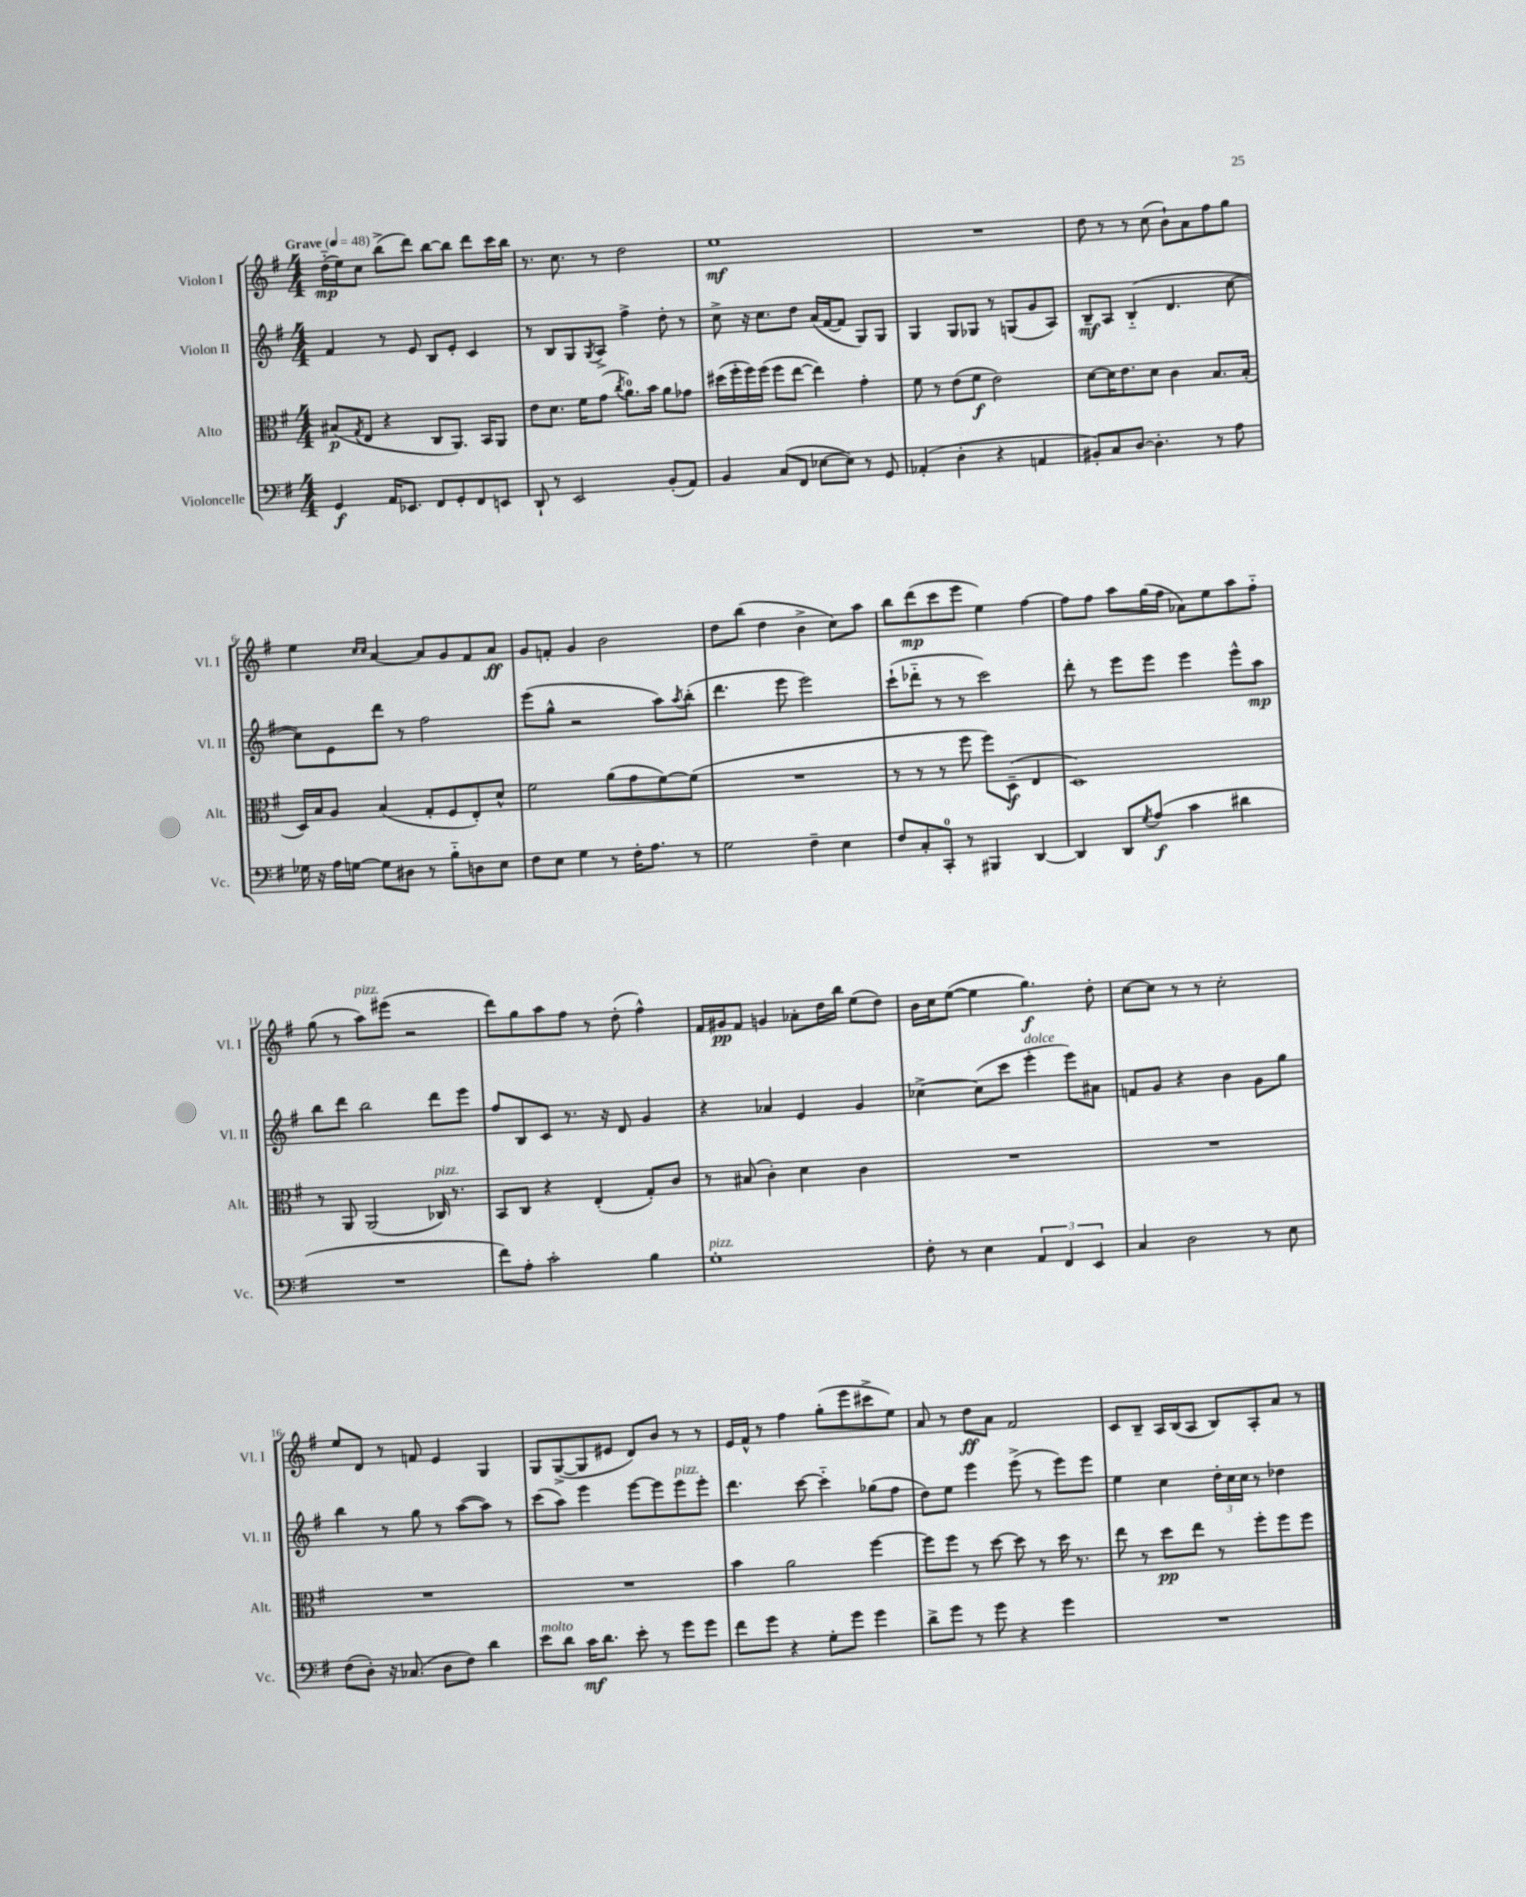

**kern	**kern	**kern	**kern
*staff4	*staff3	*staff2	*staff1
*clefF4	*clefC3	*clefG2	*clefG2
*k[f#]	*k[f#]	*k[f#]	*k[f#]
*M4/4	*M4/4	*M4/4	*M4/4
*MM48	*MM48	*MM48	*MM48
4GG	(8B#	4f#	(16dd'~
.	.	.	16ee)
.	8qG	.	.
.	8E	.	8cc
16AA	4r	8r	(8bb^
8.EE-	.	.	.
.	.	8e	8ddd)
8FF#	8C	8B	[8bb
8GG'	8.AA)	8e'	8bb]
8FF#	.	4c	8ddd
.	16BB	.	.
8EE	8AA	.	16ccc
.	.	.	16bb
=	=	=	=
8DD`	8e	8r	8.r
8r	8.d	8B	.
.	.	.	8.cc
2EE	.	8G	.
.	16f#	.	.
.	.	8qG	.
.	(8g	8A^	8r
.	8qcc	.	.
.	8.a)	4ff#^	2dd
.	16b	.	.
(8BB'	8a	8dd'	.
8AA)	8g-	8r	.
=	=	=	=
4BB	(16dd#	8cc^	1ee
.	16ff#'	.	.
.	16ff#)	16r	.
.	(16ff#	8.cc	.
(8C	8ff#	.	.
8FF#	[8ee	8dd	.
[8E-	4ee])	(16a	.
.	.	[16f#	.
8E-])	.	8f#]	.
8r	4g'	8G)	.
8GG	.	8G	.
=	=	=	=
(4AA-'	8f#	4G	1r
.	8r	.	.
4D'	(8e	8G	.
.	8f#	8G-	.
4r	2e)	8r	.
.	.	(8G	.
4AA	.	8g	.
.	.	8A)	.
=	=	=	=
8BB#')	[8d	8B~	8dd
8C	16d]	8A	8r
.	8.e	.	.
[8D	.	(4B'~	8r
4.D']	8d	.	(8cc
.	4c	4.d	8b`)
.	.	.	8a
8r	8.B	.	8ff#
8A	.	[8cc	8gg
.	(16B'	.	.
=	=	=	=
16G-	16D)	8cc])	4ee
16r	16B	.	.
16A	8A	8e	.
[16G	.	.	.
.	.	.	16qqcc
.	.	.	16qqcc
8G]	(4B	8ddd	[4a
8D#	.	8r	.
8r	8G'	2ff#	8a]
8B'~	8F#	.	8g
8D	8E')	.	8f#
8E	8d^^	.	8a
=	=	=	=
8F#	2f#	(8eee	8g
8E	.	8gg^^	8f'
4G	.	2r	4g
8r	(8a	.	2b
16F#'	8g	.	.
8.A	.	.	.
.	[8f#)	8aa)	.
.	.	8qaa	.
8r	(8f#]	(8bb'	.
=	=	=	=
2G	1r	4.ddd	8dd
.	.	.	(8bb
.	.	.	4dd
.	.	8eee	.
4F#~	.	2eee)	4b^
4E	.	.	8cc)
.	.	.	8aa
=	=	=	=
8F#	8r	(8ccc`	8bb
8C'	8r	8ddd-'~	(8ddd
8CC'	8r	8r	8ccc
8r	8ff#	8r	8eee
4BBB#	8ff#)	2ccc)	4ee)
.	(8D~	.	.
[4DD	4E	.	[4ff#
=	=	=	=
4DD]	1D)	8ddd'	8ff#]
.	.	8r	8ff#
8DD	.	8eee	8aa
8qG	.	.	.
(8A	.	8eee	(16gg
.	.	.	16ff#
4c	.	4eee	8a-)
.	.	.	8ee
4d#	.	8eee^^	8aa
.	.	8aa	8ff#'~
=	=	=	=
1r	8r	8bb	(8gg
.	8AA	8ddd	8r
.	(2AA	2bb	8aa)
.	.	.	(8eee#
.	.	.	2r
.	16C-)	8ddd	.
.	8.r	.	.
.	.	8eee	.
=	=	=	=
8f#)	8BB	8ff#	8ddd)
8A'	8C	8B	8gg
2c'	4r	8c	8aa
.	.	8.r	8ff#
.	(4E'	.	8r
.	.	16r	.
.	.	8d	(8dd'
4B	8G')	4g	4ff#^^)
.	8c	.	.
=	=	=	=
1G'	8r	4r	16f#
.	.	.	16g#
.	(8B#	.	8f#
.	4c')	4a-	4g
.	4d	4e	8a-'
.	.	.	16dd
.	.	.	16bb
.	4c	4g	(8ee
.	.	.	8dd)
=	=	=	=
8F#'	1r	[4cc-^	16b
.	.	.	16cc
8r	.	.	([8ee
4E	.	(8cc-]	4ee]
.	.	8ccc	.
6AA	.	4eee'	4.gg)
6FF#	.	.	.
.	.	8eee)	.
6EE	.	.	.
.	.	8a#	8dd'
=	=	=	=
4C	1r	8f	[8cc
.	.	8g	8cc]
2D	.	4r	8r
.	.	.	8r
.	.	4b	2cc'
8r	.	8g	.
8E	.	8gg	.
=	=	=	=
(8F#	1r	4bb	8ee
8D')	.	.	8d
16r	.	8r	8r
(8.C-	.	.	.
.	.	8gg	8f
8D	.	8r	4e
8F#)	.	([8aa	.
4d	.	8aa])	4G
.	.	8r	.
=	=	=	=
8e	1r	(8ccc	8G
8d	.	8aa)	([8G^
16c	.	4eee	8G]
8.d	.	.	.
.	.	.	8e#
8e'	.	[8eee	8d)
8r	.	8eee]	8b
8g	.	8eee	8r
8g	.	8eee'	8r
=	=	=	=
8f#	4b	4.ddd	16e
.	.	.	16f#^^
8g	.	.	8r
4r	2a	.	4ff#
.	.	[8ccc	.
8G'	.	4ccc'~]	(8gg'
8g	.	.	8eee
4g	[4ff#	(8gg-	8ccc#^
.	.	8ff#	8ee)
=	=	=	=
8d^	8ff#]	8dd)	8a
8g	8ff#	8ee	8r
8r	8r	4eee	8dd
8g	[8dd	.	8a
4r	8dd]	(8eee^	2f#
.	8r	8r	.
4g	16dd	8eee)	.
.	8.r	.	.
.	.	8eee	.
=	=	=	=
1r	8ee	4ee	8c
.	8r	.	8B~
.	8dd	4cc	16A
.	.	.	(16B
.	8ee	.	8A
.	8r	24dd'	8B)
.	.	24cc	.
.	.	24cc	.
.	8ff#'	8r	8A'
.	8ff#	4dd-	8a
.	8ff#	.	8r
==	==	==	==
*-	*-	*-	*-
